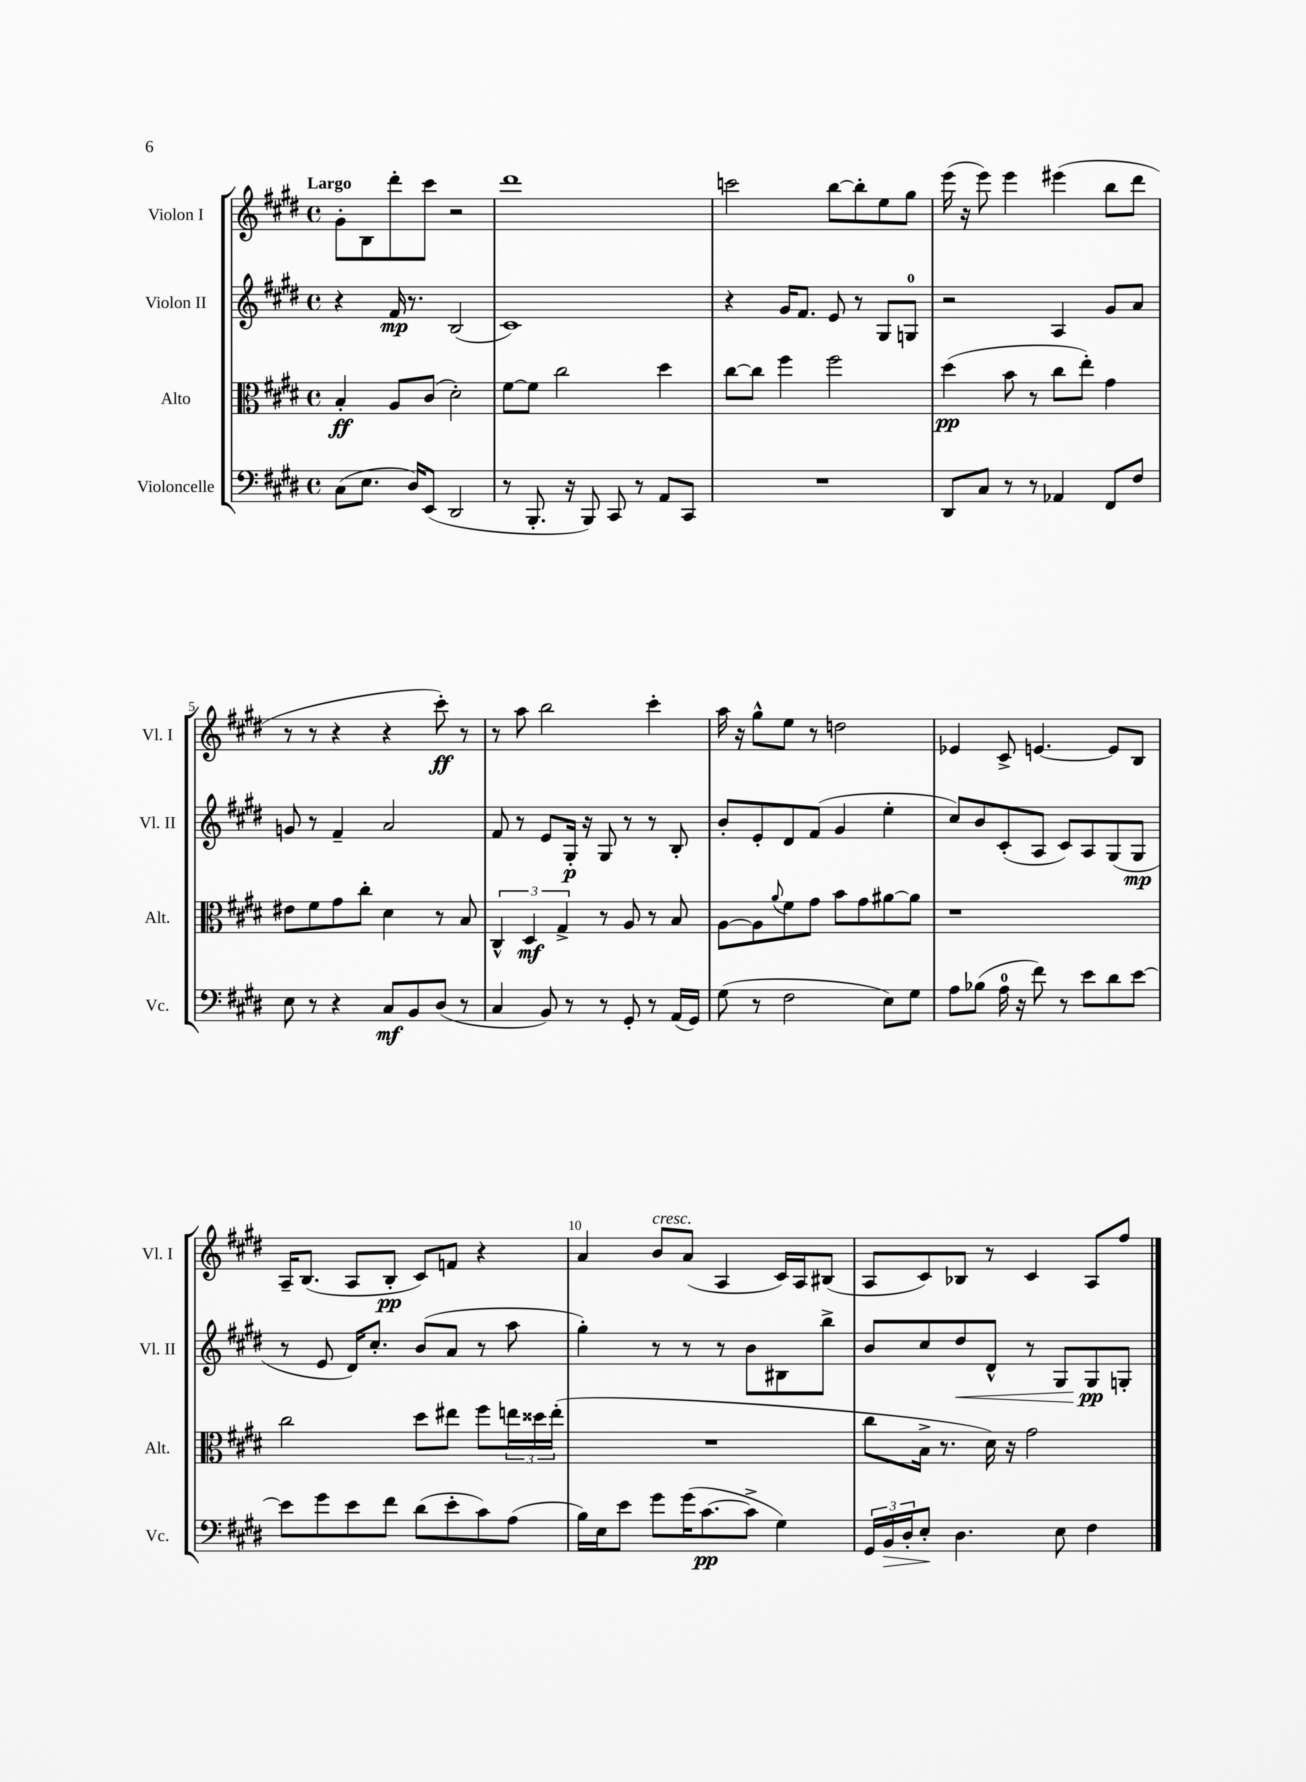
<<
\new StaffGroup <<
\new Staff = "s0" \with { instrumentName = "Violon I" shortInstrumentName = "Vl. I" } {
    \clef treble \key e \major \defaultTimeSignature \time 4/4 \tempo "Largo"
    gis'8-. b8 dis'''8-. cis'''8 r2 |
    dis'''1 |
    c'''2 b''8~ b''8-. e''8 gis''8 |
    e'''16( r16 e'''8) e'''4 eis'''4( b''8 dis'''8 |
    r8 r8 r4 r4 cis'''8-.\ff) r8 |
    r8 a''8 b''2 cis'''4-. |
    a''16 r16 gis''8-^ e''8 r8 d''2 |
    ees'4 cis'8-> e'4.~ e'8 b8 |
    a16-- b8.( a8 b8-.\pp cis'8) f'8 r4 |
    a'4 b'8^\markup { \italic "cresc." } a'8( a4 cis'16) a16 bis8( |
    a8 cis'8) bes8 r8 cis'4 a8 fis''8 \bar "|." |
}
\new Staff = "s1" \with { instrumentName = "Violon II" shortInstrumentName = "Vl. II" } {
    \clef treble \key e \major \defaultTimeSignature \time 4/4
    r4 fis'16\mp r8. b2( |
    cis'1) |
    r4 gis'16 fis'8. e'8 r8 gis8 g8-0 |
    r2 a4 gis'8 a'8 |
    g'8 r8 fis'4-- a'2 |
    fis'8 r8 e'8 gis16-.\p r16 gis8 r8 r8 b8-. |
    b'8-. e'8-. dis'8 fis'8( gis'4 e''4-. |
    cis''8) b'8 cis'8-.( a8 cis'8) a8 gis8( gis8\mp |
    r8 e'8 dis'16) cis''8.-. b'8( a'8 r8 a''8 |
    gis''4-.) r8 r8 r8 b'8 bis8 b''8-> |
    b'8 cis''8 dis''8\< dis'8-^ r8 gis8 gis8\pp\! g8-. \bar "|." |
}
\new Staff = "s2" \with { instrumentName = "Alto" shortInstrumentName = "Alt." } {
    \clef alto \key e \major \defaultTimeSignature \time 4/4
    b4-.\ff a8 cis'8( dis'2-.) |
    fis'8~ fis'8 cis''2 dis''4 |
    cis''8~ cis''8 fis''4 fis''2 |
    dis''4\pp( b'8 r8 cis''8 e''8-.) gis'4 |
    eis'8 fis'8 gis'8 cis''8-. dis'4 r8 b8 |
    \tuplet 3/2 { cis4-^ dis4\mf gis4-> } r8 a8 r8 b8 |
    a8~ a8 \appoggiatura { a'8 } fis'8 gis'8 b'8 gis'8 ais'8~ ais'8 |
    r1 |
    cis''2 dis''8 eis''8 fis''8 \tuplet 3/2 { e''16 disis''16 e''16-.( } |
    R1 |
    cis''8 b16-> r8. dis'16) r16 gis'2 \bar "|." |
}
\new Staff = "s3" \with { instrumentName = "Violoncelle" shortInstrumentName = "Vc." } {
    \clef bass \key e \major \defaultTimeSignature \time 4/4
    cis8( e8. dis16) e,8( dis,2 |
    r8 b,,8.-. r16 b,,8) cis,8 r8 a,8 cis,8 |
    R1 |
    dis,8 cis8 r8 r8 aes,4 fis,8 fis8 |
    e8 r8 r4 cis8\mf b,8 dis8( r8 |
    cis4 b,8) r8 r8 gis,8-. r8 a,16( gis,16) |
    gis8( r8 fis2 e8) gis8 |
    a8 bes8( a16-0 r16 fis'8) r8 e'8 dis'8 e'8~ |
    e'8 gis'8 e'8 fis'8 dis'8( e'8-. cis'8) a8( |
    b16) e16 e'8 gis'8 gis'16( cis'8.~\pp cis'8-> gis4) |
    \tuplet 3/2 { gis,16 b,16\> dis16-. } e8-.\! dis4. e8 fis4 \bar "|." |
}
>>
>>
\layout { \context { \Score \override BarNumber.break-visibility = ##(#f #t #t) barNumberVisibility = #(every-nth-bar-number-visible 5) } }
